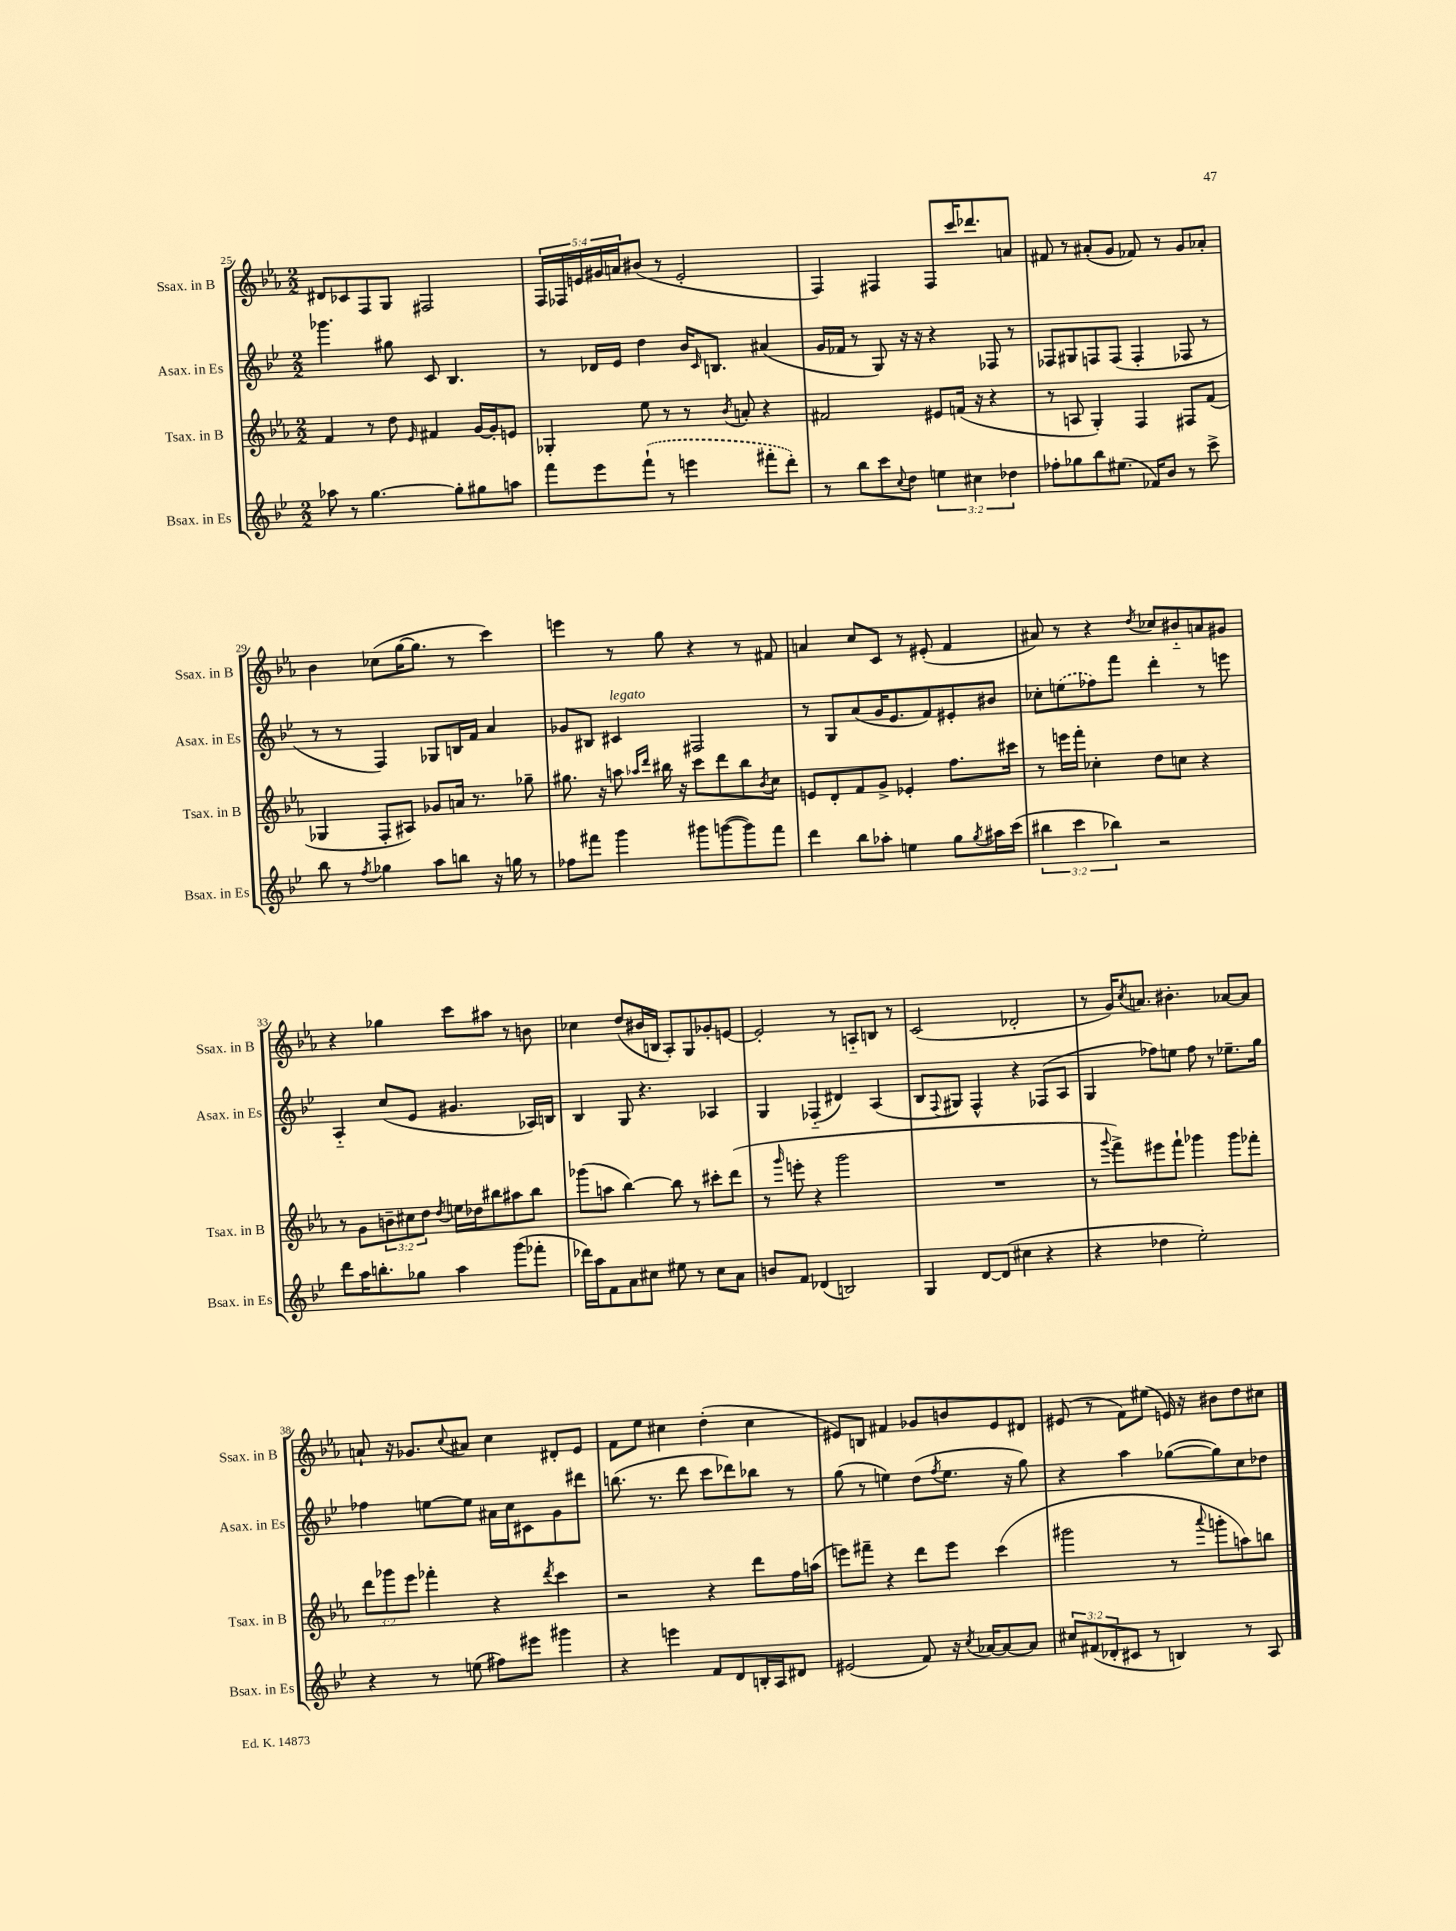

**kern	**kern	**kern	**kern
*staff4	*staff3	*staff2	*staff1
*clefG2	*clefG2	*clefG2	*clefG2
*k[b-e-]	*k[b-e-a-]	*k[b-e-]	*k[b-e-a-]
*M2/2	*M2/2	*M2/2	*M2/2
8aa-	4f	4.ggg-	8d#
8r	.	.	8c-
[4.gg	8r	.	8F
.	8dd	8gg#	8G
.	16qqe-	.	.
.	4f#	8c	2F#
8gg']	.	4.B-	.
8gg#	[16g	.	.
.	16g']	.	.
8aa	8e	.	.
=	=	=	=
8fff	4G-'	8r	20F
.	.	.	20F-
.	.	.	20e
8eee-	.	16d-	.
.	.	.	20g#
.	.	16e-	.
.	.	.	20a
(8fff`	8ee-	4dd	(8b#
8r	8r	.	8r
4eee	8r	16b-	2e'
.	.	16qqc	.
.	.	8.B	.
.	8qb-	.	.
.	8a'	.	.
8fff#'	4r	(4a#	.
8ddd')	.	.	.
=	=	=	=
8r	2f#	16g	4F)
.	.	16f-	.
8bb-	.	8r	.
8ccc	.	8G)	4F#
8qqcc	.	.	.
8dd	.	16r	.
.	.	16r	.
6ee	8e#	4r	8F#
.	(16f	.	16ccc
6cc#	.	.	.
.	16r	.	8.ddd-
.	4r	8F-	.
6dd-	.	.	.
.	.	8r	8a
=	=	=	=
8ff-'	8r	8F-	8f#
8gg-	8A	8G#	8r
8bb-	4G')	8F	(8a#'
(8.ee#	.	(8F	8g
.	4F	4F'	8f-)
16f-)	.	.	.
8b-	.	.	8r
8r	8F#	8F-	8g
8ccc^	(8f	8r	8a-'
=	=	=	=
8bb-	4G-	8r	4b-
8r	.	8r	.
8qff	.	.	.
4gg-	8F'	4F)	(8cc-
.	8A#)	.	[16gg
.	.	.	8.gg]
8aa	8g-	8G-	.
8bb	16a	16B	8r
.	8.r	16f	.
16r	.	4a	4ccc)
16gg	.	.	.
8r	8gg-~	.	.
=	=	=	=
8ff-	8.gg#	8g-	4eee
8fff#	.	8B#	.
.	16r	.	.
4ggg	8aa	4c#	8r
.	16qqaa-	.	.
.	16qqddd	.	.
.	16bb#	.	8gg
.	16r	.	.
8ggg#	8ccc	2F#	4r
([8ggg	8ddd	.	.
8ggg])	8bb#	.	8r
.	8qb-	.	.
8fff#	8cc	.	8f#
=	=	=	=
4ddd	8e	8r	4a
.	8d'	8G	.
8bb-	8f	(8a	8cc
8aa-'	8g^	16g	8c
.	.	8.e-	.
4ee	4e-'	.	8r
.	.	8f)	(8e#'
8gg	8.ff	8e#'	4f
8qgg	.	.	.
16aa#	.	8b#	.
(16ccc	16ccc#	.	.
=	=	=	=
6bb#	8r	8cc-'	8a#)
.	16eee	(8ee	8r
6ccc	.	.	.
.	16fff'	.	.
.	4cc-'	8ff-)	4r
6bb-)	.	.	.
.	.	8fff	.
.	.	.	8qdd
2r	8dd	4ddd'	8cc-
.	8cc	.	8b#'~
.	4r	8r	8a
.	.	8eee	8g#
=	=	=	=
8ddd	8r	4A'~	4r
16aa	8g	.	.
8.bb'	.	.	.
.	12b~	(8cc	4gg-
.	12cc#	.	.
8gg-	.	8e-	.
.	12dd	.	.
.	8qdd	.	.
4aa	16ee	4.g#	8ccc
.	16dd-	.	.
.	8bb#	.	8aa#
(8ggg	8aa#	.	8r
8fff-'	8bb#	16A-)	8b
.	.	16B	.
=	=	=	=
16ddd-)	(8ggg-	4B-	4cc-
16aa	.	.	.
8f	8aa	.	.
8a	[4bb-)	8G	(8dd
8cc#	.	4.r	16b#
.	.	.	16B
8ee#	8bb-]	.	8A-')
8r	8r	.	8G
8cc#	8ccc#'	4A-	8g-'
8a	(8ddd	.	[8e
=	=	=	=
8b	8r	4G	2e']
.	16qqggg	.	.
8f	8eee'	.	.
(4d-	4r	(4F-'~	.
2B)	2ggg	4d#)	8r
.	.	.	8A'~
.	.	(4A	8B
.	.	.	8r
=	=	=	=
4G	1r	8B-	(2c
.	.	8qqF	.
.	.	8G#)	.
[8d	.	4F^^	.
(8d]	.	.	.
4cc#	.	4r	2d-'
4r	.	(8F-	.
.	.	8A	.
=	=	=	=
4r	8r	4G	8r
.	8qqggg	.	.
.	8fff^)	.	16g)
.	.	.	8qcc
.	.	.	8.a
4dd-	8eee#	8ff-)	.
.	8fff`	8ee	4.b#'
2ee-')	4ggg-	8ff-	.
.	.	8r	.
.	8ggg-	8.ee-~	[8a-
.	8fff-'	.	8a-]
.	.	16gg	.
=	=	=	=
4r	12ddd	4ff-	8a`
.	12ggg-	.	.
.	.	.	16r
.	12eee-	.	.
.	.	.	8.g-
8r	4fff-'	[8ee	.
.	.	.	8qqcc
(8ee	.	8ee]	8a#
8ff#)	4r	16a#	4cc
.	.	16cc	.
8eee#	.	8c#	.
.	8qddd	.	.
4ggg#	4ccc	8g	8d#'
.	.	8ddd#	8e-
=	=	=	=
4r	2r	(8.bb	8f
.	.	.	8ee-
.	.	8.r	.
4eee	.	.	4cc#
.	.	8ddd	.
8f	4r	8ccc	(4dd'
8d	.	8ddd-)	.
16B'	8ddd	8bb-	4cc#
16A	.	.	.
8d#	16ff	8r	.
.	(16aa	.	.
=	=	=	=
(2e#	8eee)	(8gg	8e#)
.	8fff#~	8r	8B
.	4r	4ee)	4f#
8f)	8ddd	(8dd	8g-
.	.	8qff	.
16r	8eee	8.ee	8b
8qcc	.	.	.
[16a-	.	.	.
8a-_	(4ccc	.	8e#
.	.	16r	.
8a-]	.	8gg)	8d#
=	=	=	=
12cc#	2ggg#	4r	(8e#
(12f#	.	.	.
.	.	.	8r
12d-'	.	.	.
8c#	.	4aa	8f)
8r	.	.	(8ee#
4B)	8r	([8gg-	16e)
.	.	.	16r
.	8qqaaa-	.	.
.	8ggg'	8gg-])	8b#
8r	8aa)	8cc	8dd
8A	8bb	8dd-	8cc#
==	==	==	==
*-	*-	*-	*-
